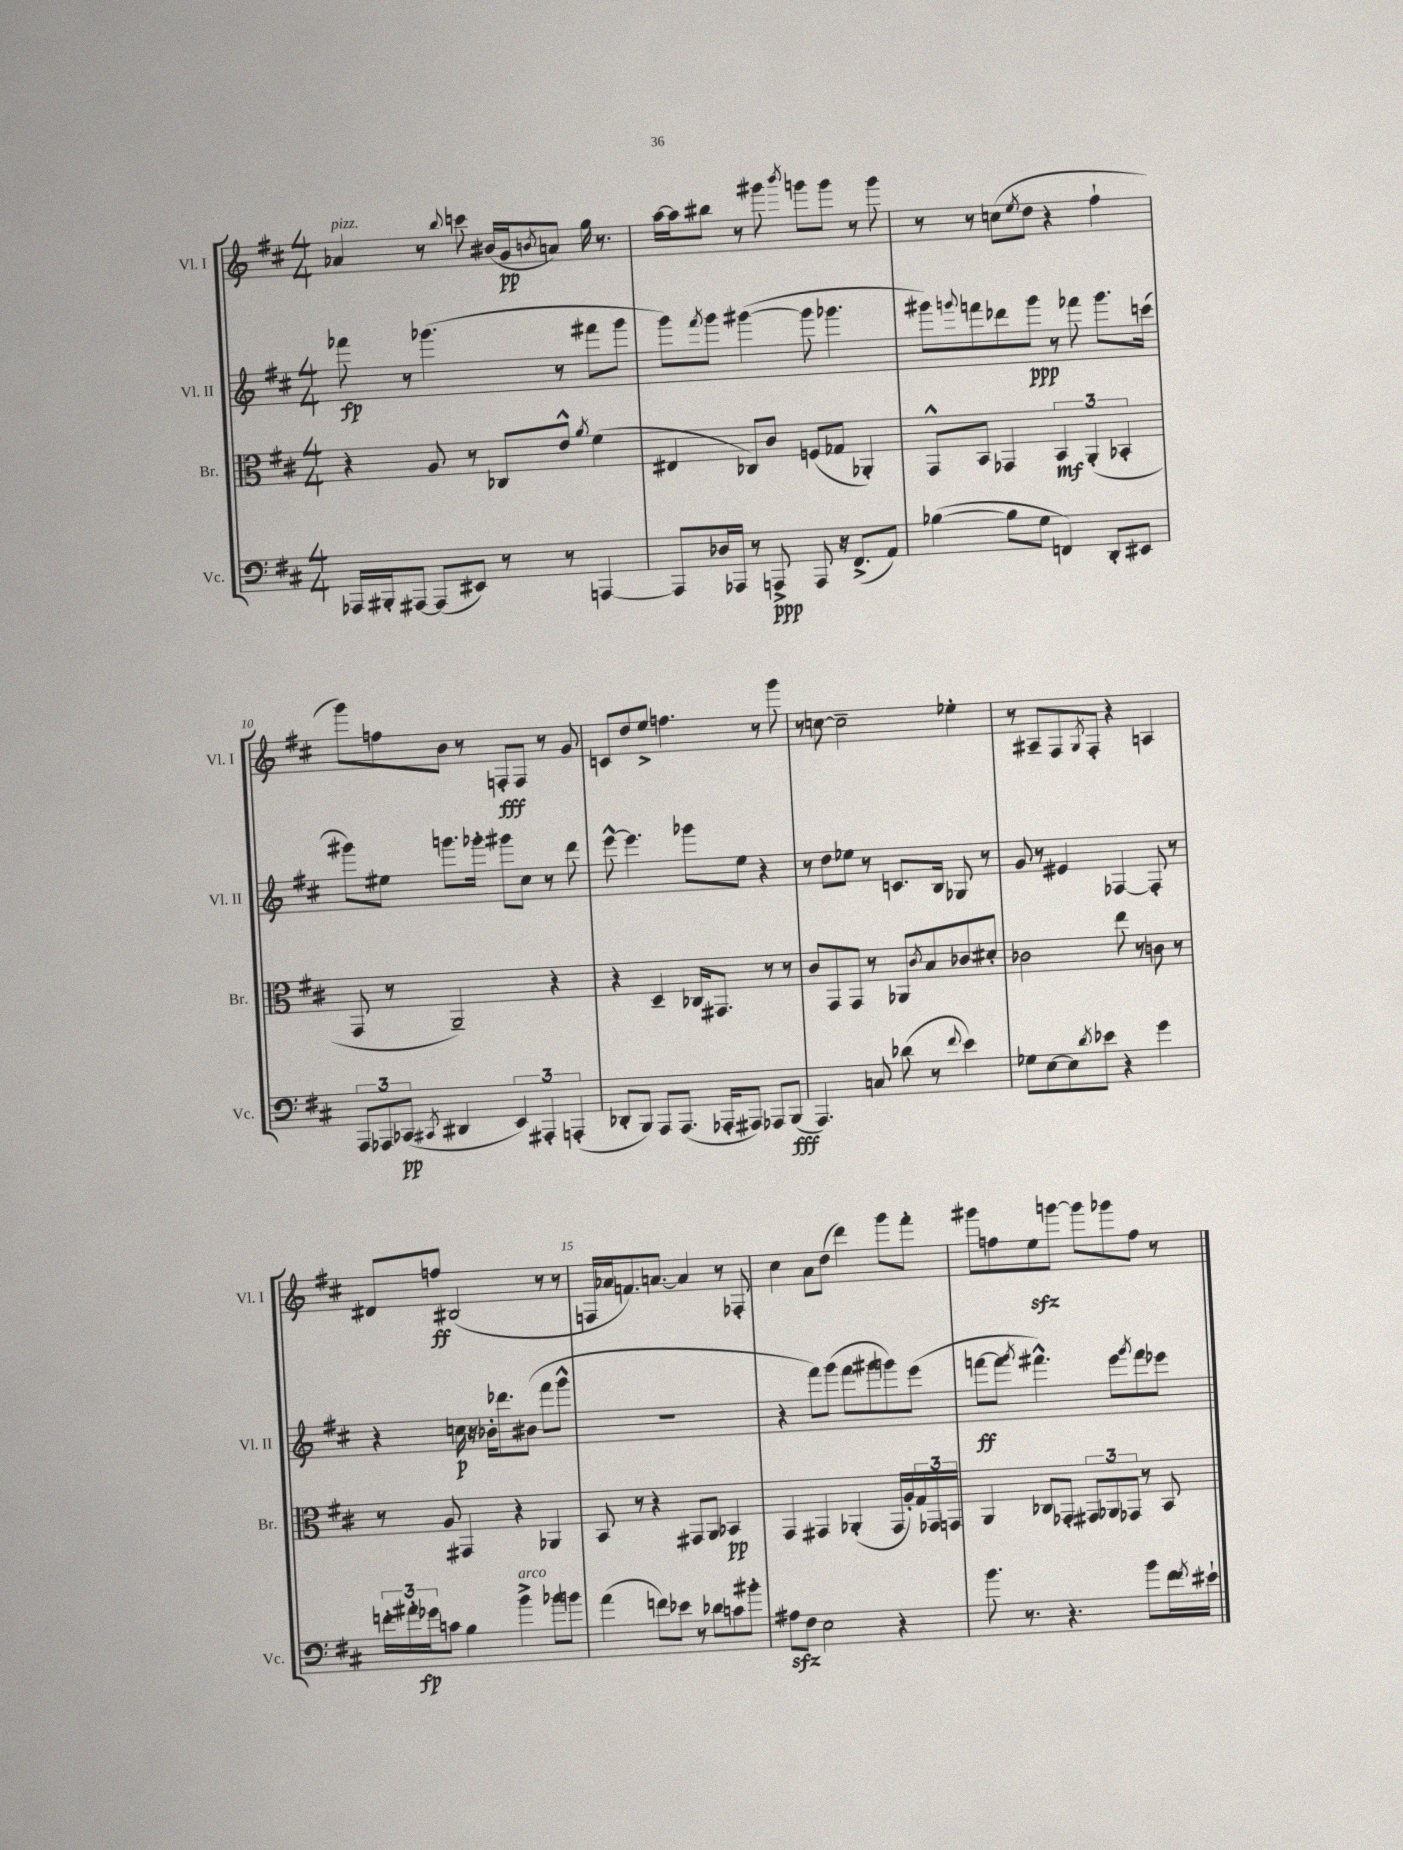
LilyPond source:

<<
\new StaffGroup <<
\new Staff = "s0" \with { instrumentName = "Vl. I" shortInstrumentName = "Vl. I" } {
    \clef treble \key d \major \numericTimeSignature \time 4/4
    aes'4^\markup { \italic "pizz." } r8 \appoggiatura { b''8 } c'''8 bis'16( g'16\pp \acciaccatura { b'8 } a'8) g''16 r8. |
    a''16~ a''16 bis''8 r8 gis'''8 \acciaccatura { b'''8 } g'''8 g'''8 r8 g'''8 |
    r8 r8 c''8( \acciaccatura { e''8 } d''8 r4 fis''4-! |
    g'''8) f''8 b'8 r8 f8-.\fff f8 r8 g'8 |
    c'8 d''8 e''8-> f''4. r8 g'''8 |
    r8 c''8~ c''2-- ees''4-. |
    r8 ais8-- fis8 \acciaccatura { g8 } fis8-. r4 a4 |
    dis'8 f''8\ff bis2( r8 r8 |
    f16 aes'16 f'8.) a'8.~ a'4 r8 fes8-. |
    cis''4 a'8 d''8( d'''4) g'''8 fis'''8-. |
    gis'''8 f''8 e''8\sfz g'''8~ g'''8 ges'''8 f''8 r8 \bar "|." |
}
\new Staff = "s1" \with { instrumentName = "Vl. II" shortInstrumentName = "Vl. II" } {
    \clef treble \key d \major \numericTimeSignature \time 4/4
    fes'''8\fp r8 ges'''4.( r8 fis'''8 ges'''8 |
    g'''8) \acciaccatura { fis'''8 } g'''8 gis'''4~( gis'''8 ges'''4. |
    gis'''8) \appoggiatura { g'''8 } f'''8 des'''8 g'''8\ppp r8 fes'''8 g'''8. c'''16( |
    gis'''8) eis''8 g'''8. ges'''16-. gis'''8 cis''8 r8 d'''8 |
    e'''8~-^ e'''4. ges'''8 e''8 r4 |
    r8 d''8 ees''8 r8 c'8. b16 ges8 r8 |
    g'8 r8 eis'4 fes4~ fes8-. r8 |
    r4 c''16\p r16 bes'16-. des'''8. bis'8( fis'''8 g'''8-^ |
    R1 |
    r4 fis'''8) g'''8( fis'''8 gis'''8 g'''8) e'''8( |
    f'''8~\ff f'''8 \acciaccatura { g'''8 } fis'''4.-^) e'''8 \acciaccatura { g'''8 } fis'''8 ees'''8 \bar "|." |
}
\new Staff = "s2" \with { instrumentName = "Br." shortInstrumentName = "Br." } {
    \clef alto \key d \major \numericTimeSignature \time 4/4
    r4 a8 r8 ces8 e'8-^ \acciaccatura { a'8 } fis'4( |
    eis4 ces8) cis'8 f8( ges8 aes,4-.) |
    g,8-^ b,8 ges,4 \tuplet 3/2 { b,4\mf a,4-.( bes,4-. } |
    g,8 r8 a,2--) r4 |
    r4 d4-- ces16 gis,8. r8 r8 |
    cis'8 g,8 g,8 r8 aes,8 \acciaccatura { cis'8 } b8 ces'8 dis'8-. |
    ces'2 e''8 r8 c'8 r8 |
    r8 a8 gis,4 r4 aes,4 |
    b,8 r8 r4 gis,8 a,8 bes,4\pp |
    g,4 gis,4 aes,4-.( gis,16 a16-.) \tuplet 3/2 { g16 ges,16 g,16 } |
    a,4 ces8 ges,8-. \tuplet 3/2 { gis,8 aes,8 ges,8 } r8 b,8 \bar "|." |
}
\new Staff = "s3" \with { instrumentName = "Vc." shortInstrumentName = "Vc." } {
    \clef bass \key d \major \numericTimeSignature \time 4/4
    aes,,16 bis,,16-. ais,,8~ ais,,8( eis,8) r8 r8 a,,4~ |
    a,,8 des16 aes,,16 r8 a,,8->\ppp a,,8 r16 fis,8.->( a,8) |
    bes4~( bes8 g8 f,4) d,8-. eis,8 |
    \tuplet 3/2 { a,,8 aes,,8 ces,8\pp( } \acciaccatura { cis,8 } dis,4 \tuplet 3/2 { e,4) ais,,4-. a,,4-.( } |
    des,8-. b,,8) a,,8 a,,8.( aes,,16-. ais,,8) aes,,8 b,,8\fff( |
    a,,4.) c8 des'8( r8 \appoggiatura { fis'8 } e'4) |
    ges8 e8~ e8 \acciaccatura { d'8 } ees'8 r4 g'4 |
    \tuplet 3/2 { f'16-. ais'16-. ges'16\fp } c'8 b4 b'4->^\markup { \italic "arco" } bes'8 b'8 |
    a'4( f'8) ees'8 r8 des'8 c'8 bis'8-. |
    ais8\sfz fis8 e2 r4 |
    b'8. r8. r4. b'8 fis'16 \acciaccatura { fis'8 } eis'16-! \bar "|." |
}
>>
>>
\layout { \context { \Score currentBarNumber = #7 \override BarNumber.break-visibility = ##(#f #t #t) barNumberVisibility = #(every-nth-bar-number-visible 5) } }
